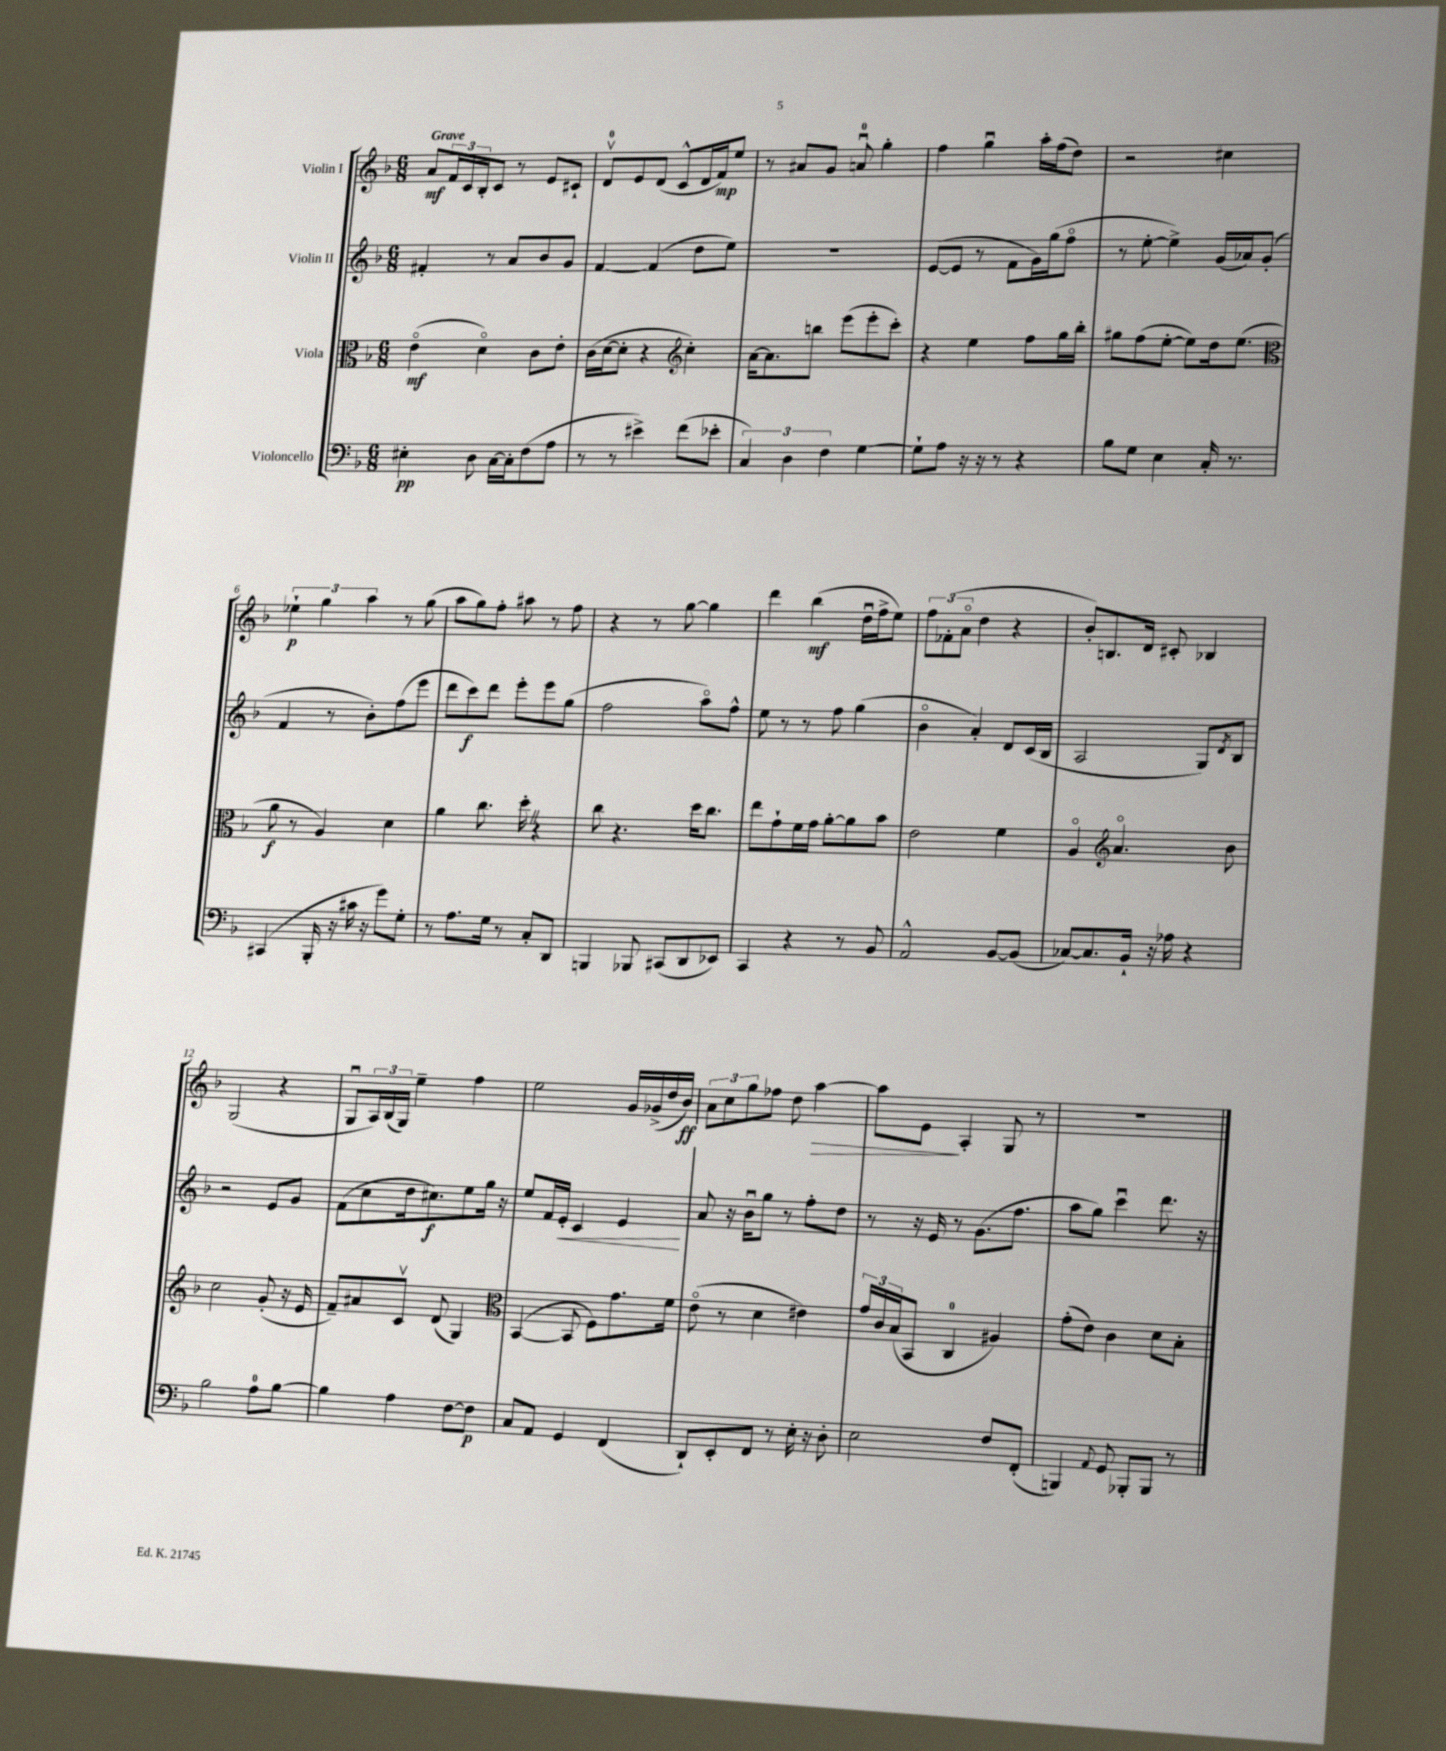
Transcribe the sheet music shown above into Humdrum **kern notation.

**kern	**kern	**kern	**kern
*staff4	*staff3	*staff2	*staff1
*clefF4	*clefC3	*clefG2	*clefG2
*k[b-]	*k[b-]	*k[b-]	*k[b-]
*M6/8	*M6/8	*M6/8	*M6/8
4E#'\	(4eo\	4f#'/	8a/L
.	.	.	24f/L
.	.	.	24c/
.	.	.	24B-'/J
8D\	4do\)	8r	8c/J
[16C\LL	.	8a/L	8r
16C'\]J	.	.	.
(8F\	8c\L	8b-/	8e/L
8A\J	8e'\J	8g/J	8c#`/J
=	=	=	=
8r	(16c\LL	[4f/	8dv/L
.	[16d\J	.	.
8r	8d'\]J	.	8e/
4e#^\)	4r	(4f/]	(8d/J
.	.	.	8c^^/L
*	*clefG2	*	*
(8f\L	4cc'\)	8dd\L	16d/L
.	.	.	16f/J)
8e-'\J	.	8ee\J)	8ee/J
=	=	=	=
6C/)	[16a\LK	2.r	8r
.	8.a\]	.	.
.	.	.	8a#/L
6D\	.	.	.
.	8bb\J	.	8g/J
6F\	.	.	.
.	(8eee\L	.	8au/
[4G\	8eee'\	.	4gg'\
.	8ccc'\J)	.	.
=	=	=	=
8G`\]L	4r	([8e/L	4ff\
8A\J	.	8e/]J	.
16r	4ee\	8r	4ggu\
16r	.	.	.
8r	.	8f\L	.
4r	8ff\L	16g\L)	16aa'\LL
.	.	(16gg\J	(16ff\J
.	16gg\L	8ffo\J	8dd\J)
.	16bb-'\JJ	.	.
=	=	=	=
8B-\L	8gg#\L	8r	2r
8G\J	(8ff\	[8ee'\	.
4E\	[8ee'\J	4ee^\])	.
.	8ee\]L)	.	.
16C'/	16dd\k	(16g/LL	4cc#\
8.r	(8.ee\J	16a-/J)	.
.	.	(8g'/J	.
=	=	=	=
*	*clefC3	*	*
(4CC#/	8a\	4f/	6ee-`\
.	8r	.	.
.	.	.	6gg\
16BBB-'/	4A/)	8r	.
16r	.	.	.
.	.	.	6aa\
16c#\	.	8b-'\L)	.
16r	.	.	.
8g\L)	4d\	(8ff\	8r
8G'\J	.	8eee\J	(8gg\
=	=	=	=
8r	4a\	8ddd\L	8aa\L
8.A\L	.	8ccc\)	8gg\)
.	8.cc\	8ddd\J	8ff'\J
16G\Jk	.	.	.
8r	.	8eee'\L	8aa#\
.	16dd'\	.	.
8C'/L	4r	8eee\	8r
8DD/J	.	(8gg\J	8ff\
=	=	=	=
4BBB/	8cc\	2ff\	4r
.	4.r	.	.
8BBB-/	.	.	8r
(8CC#/L	.	.	[8gg\
8DD/	16dd\LK	8aao\L)	4gg\]
.	8.cc\J	.	.
8EE-/J)	.	8ff^^\J	.
=	=	=	=
4CC/	8ee\L	8ee\	4ddd\
.	8g`\	8r	.
4r	16f\L	8r	(4bb-\
.	16g\JJ	.	.
.	[8a'\L	8ff\	.
8r	8a\]	(4gg\	16ddu\LL
.	.	.	16ff^\J
8BB-/	8b-\J	.	8ee\J)
=	=	=	=
2AA^^/	2e\	4b-o\	12ff\L
.	.	.	(12f-'\
.	.	.	12ao\J
.	.	4a'/)	4dd\
[8BB-/L	4f\	8d/L	4r
(8BB-/]J	.	(16c/L	.
.	.	16B-/JJ	.
=	=	=	=
[8C-/L)	4Ao/	2A/	8b-'/L)
8.C-/]	.	.	8.B/
*	*clefG2	*	*
.	4.ao/	.	.
16BB-`/Jk	.	.	16d/Jk
16r	.	.	8c#'/
16A-\	.	.	.
4r	.	8G/L)	4B-/
.	.	8qd/	.
.	8b-\	8B-/J	.
=	=	=	=
2B-\	2cc\	2r	(2G/
8A\L	(8g'/	8e/L	4r
[8B-\J	16r	8g/J	.
.	16e/	.	.
=	=	=	=
4B-\]	8f~/L)	(8f\L	8Gu/L
.	8a#/	8cc\	24A/L)
.	.	.	(24B-/
.	.	.	24G/JJ)
4A\	8cv/J	16dd\k	4ee~\
.	.	8.cc#\)	.
.	(8d/	.	.
[8F\L	4G/)	8ee\	4ff\
8F\]J	.	16gg\Jk	.
.	.	16r	.
=	=	=	=
*	*clefC3	*	*
8C/L	([4BB-/	8ee/L	2ee\
8AA/J	.	16f/L	.
.	.	16e'/JJ	.
4GG/	8BB-/]	4c/	.
.	8F\L)	.	.
(4FF/	8.g\	4e/	16g/LL
.	.	.	(16g-^/
.	.	.	16dd/
.	16f\Jk	.	16b-/JJ)
=	=	=	=
8DD`/L)	(8eo\	8a/	12a\L
.	.	.	12cc\
8EE'/	8r	16r	.
.	.	.	12gg\
.	.	16b-u\LK	.
8FF/J	4d\	8gg\J	8ff-\J
8r	.	8r	8dd\
16E'\	4e#\)	8ff'\L	[4aa\
16r	.	.	.
8D'\	.	8dd\J	.
=	=	=	=
2E\	24g/LL	8r	8aa\]L
.	24c/	.	.
.	(24B-/J	.	.
.	8BB-/J	16r	8e\J
.	.	16e/	.
.	4C/	8r	4A'/
.	.	(8.g\L	.
8F/L	4A#/)	.	8G/
.	.	8.ff\J	.
(8FF'/J	.	.	8r
=	=	=	=
4BBB/)	(8g'\L	8aa\L	2.r
.	8e\J)	8gg\J)	.
8qqAA/	.	.	.
8GG/	4c\	4cccu\	.
8BBB-'/L	.	.	.
8BBB-/J	8d\L	8.ddd\	.
8r	8B-'\J	.	.
.	.	16r	.
==	==	==	==
*-	*-	*-	*-
